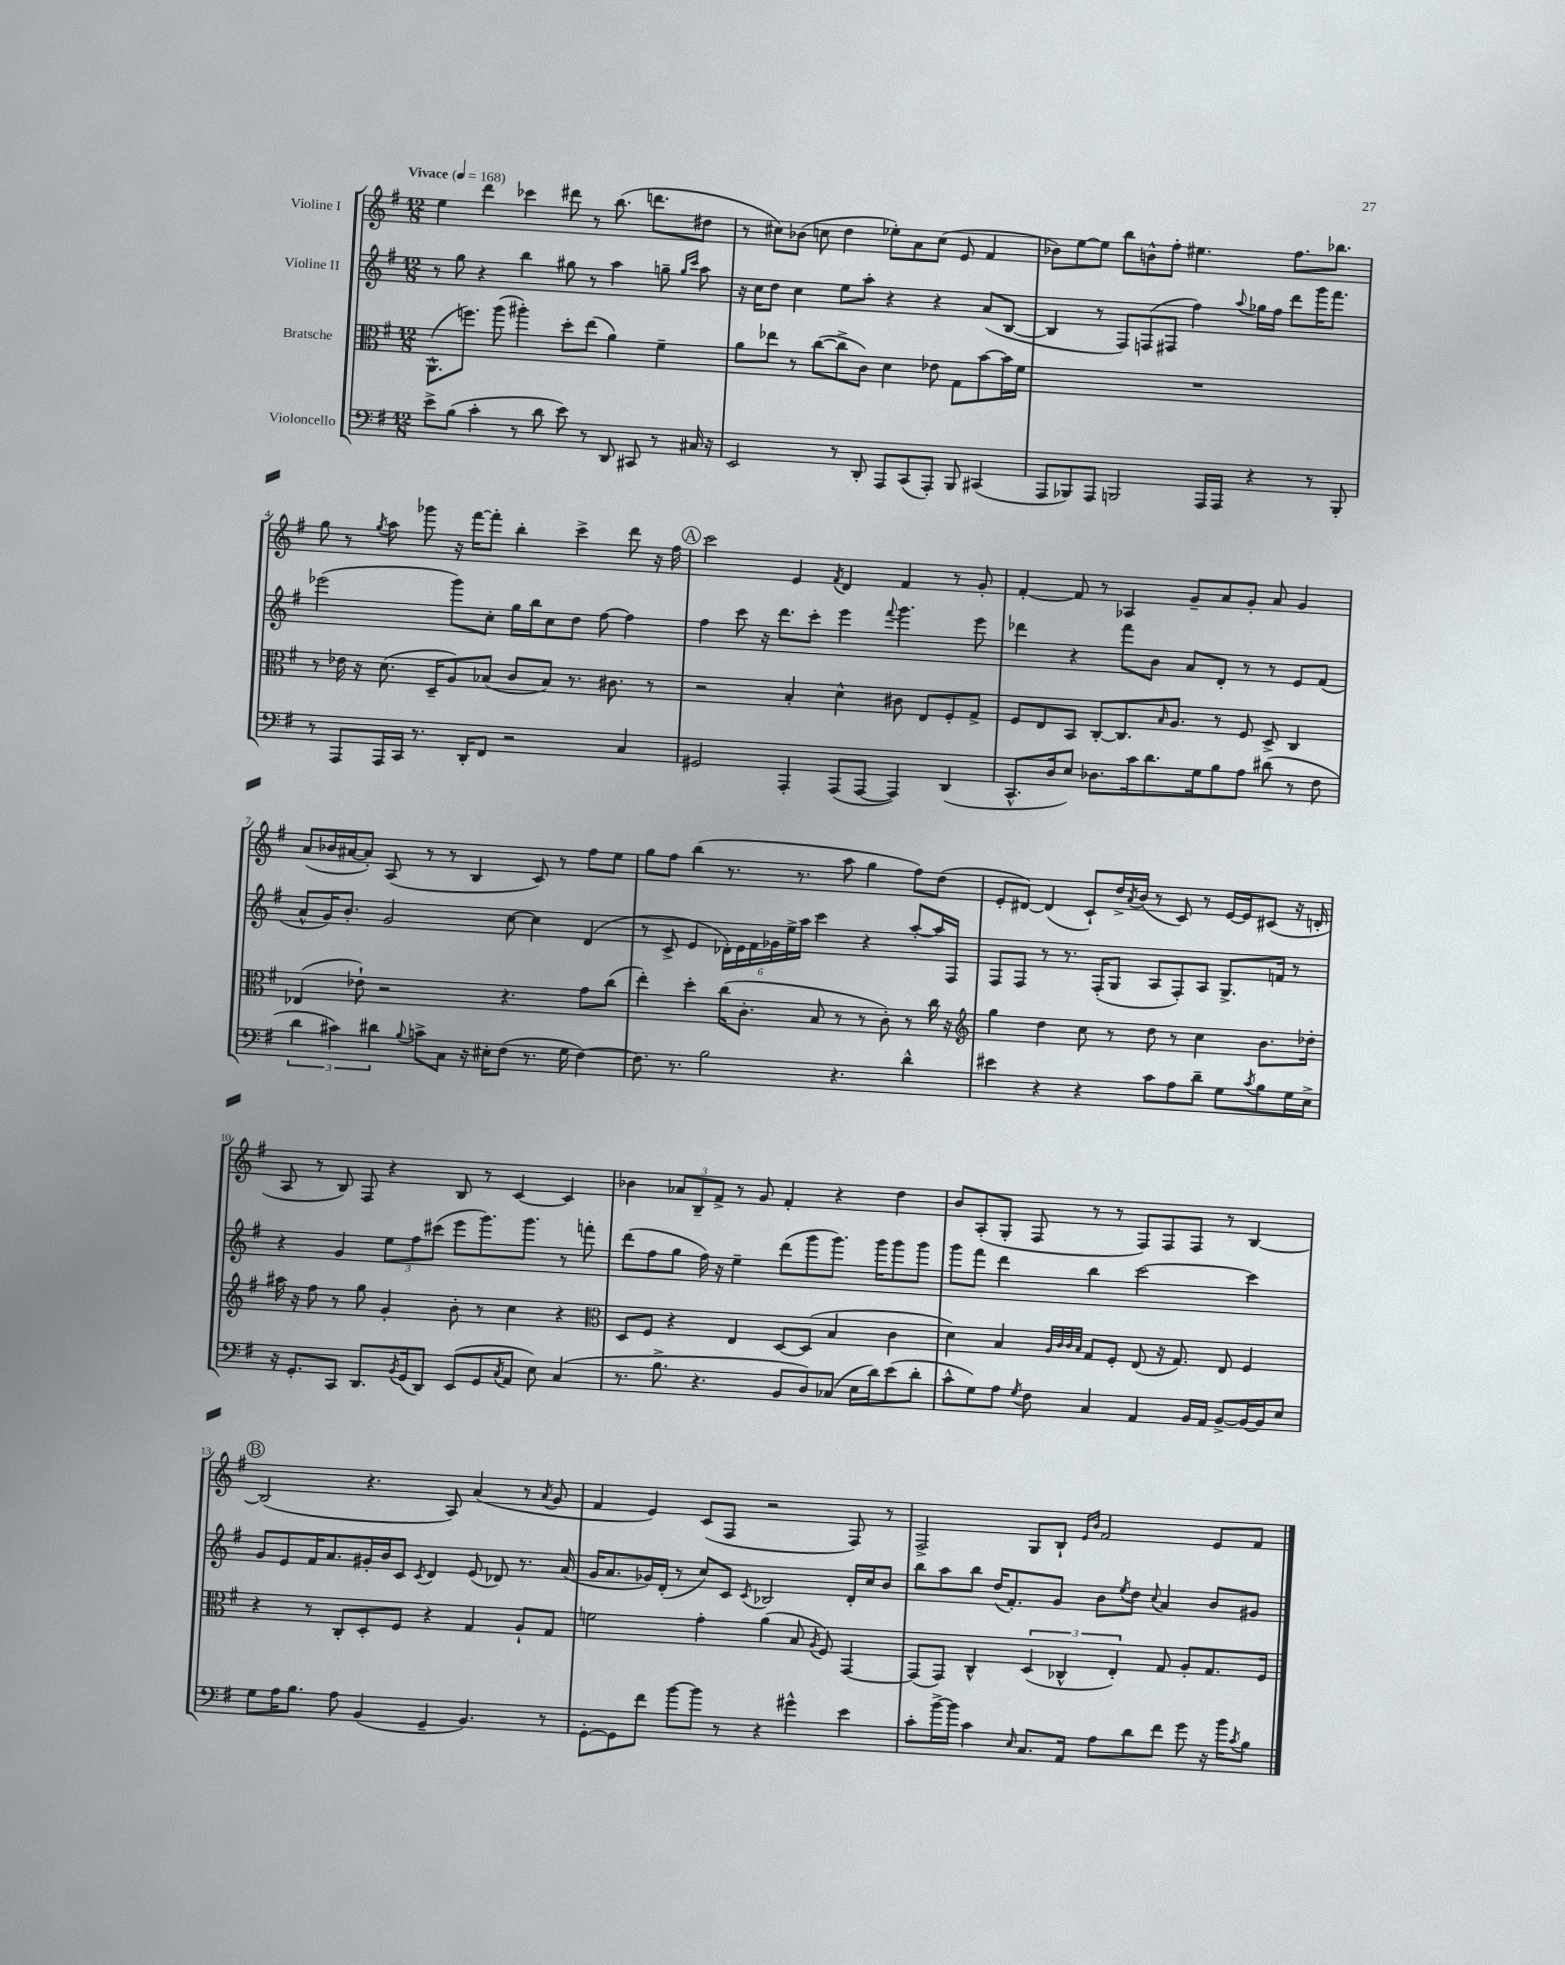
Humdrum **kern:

**kern	**kern	**kern	**kern
*staff4	*staff3	*staff2	*staff1
*clefF4	*clefC3	*clefG2	*clefG2
*k[f#]	*k[f#]	*k[f#]	*k[f#]
*M12/8	*M12/8	*M12/8	*M12/8
*MM168	*MM168	*MM168	*MM168
8e^\L	(8.AA^^\L	8r	4ee\
(8B\J	.	8gg\	.
.	8.ff\J)	.	.
4c'\	.	4r	4ddd\
.	(8aa\	.	.
8r	4aa#'\)	4bb\	4ccc-\
8d\	.	.	.
8e\)	8dd'\L	8gg#\	8ddd#\
8r	(8ee\J	8r	8r
8DD/	4a\)	4aa\	(8.bb\
8CC#/	.	.	.
.	.	.	8.ddd\L
8r	4f#~\	8gg~\	.
.	.	16qqgg/LL	.
.	.	16qqccc/JJ	.
16C#/	.	8aa\	8dd#\J
16r	.	.	.
=	=	=	=
2EE/	8a\L	16r	8r
.	.	16cc\LK	.
.	8ee-\J	8dd\J	8cc#\L)
.	8r	4cc\	(8b-\J
.	([8cc\L	.	8cc\
8r	8cc^\]	8ee\L	4dd\
8DD'/	8c\J)	8aa'\J	.
8AAA/L	4d\	4r	8ee-'\L)
(8CC/	.	.	8a\
8AAA'/J)	8e-\	4r	(8cc\J
8BBB/	8G\L	.	8e/
(4CC#/	[8b\	(8a/L	4f#/
.	16b\]L	[8B/J	.
.	16f#\JJ	.	.
=	=	=	=
8AAA/L	1.r	4B/]	8b-\L)
8BBB-/)	.	.	[8ee\
8AAA/J	.	8r	8ee\]J
2BBB/	.	8F#/L)	8bb\L
.	.	(8F/	8b^^\
.	.	8F#/J	8ff#'\J
.	.	4ff#\)	4.ee#\
16AAA/LL	.	.	.
16AAA/JJ	.	.	.
.	.	8qqaa/	.
4r	.	16gg-\LL	.
.	.	16ff#\JJ	.
.	.	8ddd\L	8.ff#\L
8r	.	16ggg\K	.
.	.	8.fff#\J	8.bb-\J
8BBB'/	.	.	.
=	=	=	=
8r	8r	(2eee-\	8gg\
8AAA/L	16e-\	.	8r
.	16r	.	.
.	.	.	8qgg/
16AAA/L	(8.d\	.	8aa\
16CC/JJ	.	.	.
8.r	.	.	8ggg-\
.	16D~/LK	.	.
.	8A/)	8ggg\L)	16r
16DD'/LK	.	.	[16fff#\LK
8FF#/J	(8B-/J	8cc'\J	8fff#'\]J
2r	8c/L	16gg\LL	4bb'\
.	.	16bb\J	.
.	8B-/J)	8cc\	.
.	8.r	8dd\J	4ccc^\
.	.	[8ff#\	.
.	8.c#\	.	.
4C/	.	4ff#\]	8ddd\
.	8r	.	16r
.	.	.	16ff#\
=	=	=	=
2GG#/	2r	4ff#\	2ccc\
.	.	8ccc\	.
.	.	16r	.
.	.	8.ddd\L	.
4AAA'/	4B'/	.	4e/
.	.	8ccc'\J	.
.	.	.	8qf#/
(8AAA/L	4d^^\	4eee\	4d/
[8AAA/J	.	.	.
.	.	8qqfff#/	.
4AAA/])	8c#\	4.ggg\	4f#/
.	8E/L	.	.
(4DD/	8F#'/	.	8r
.	8G^/J	8eee\	8g'/
=	=	=	=
8.CC^^/L	8F#/L	4ddd-\	[4f#'/
.	8E/	.	.
16D/k	.	.	.
8E/J)	8BB/J	4r	8f#/]
8.D-\L	[8C'/L	.	8r
.	8.C/]	8fff#\L	4A-/
16c\k	.	.	.
8.d\	.	8b\J	.
.	16qqB/	.	.
.	8.A/J	.	.
.	.	8a/L	8g~/L
16G\k	.	.	.
8B\	8r	8d'/J	8a/
8A\J	8F#/	8r	8g'/J
(8d#\	8D^/	8r	8a/
8r	4C/	8e/L	4g/
8F#\	.	(8f#/J	.
=	=	=	=
6d\	(4E-/	8a^^/L	(8a/L
.	.	16g/K)	16b-/L
6c#\)	.	.	.
.	.	8.b'/J	[16a#/J
.	8e-`\)	.	8a#'/]J)
6d#\	.	.	.
.	2r	2g/	(8A/
8qqB/	.	.	.
8c^\L	.	.	8r
8C\J	.	.	8r
16r	.	.	4B/
16E#'\LK	.	.	.
(8F#\J	4.r	[8cc\	.
8.r	.	4cc\]	8c/)
.	.	.	8r
16G\	.	.	.
[4F#\)	8g\L	(4d/	8ff#\L
.	(8cc\J	.	8ee\J
=	=	=	=
8.F#\]	4ee'\)	8r	8gg\L
.	.	8c^/	8ff#\J
8.r	.	.	.
.	4dd'\	4e/	(4bb\
2B\	.	.	.
.	(16cc\LK	24d-'\LL)	8.r
.	.	24e\	.
.	8.c'\J	.	.
.	.	24f#\	.
.	.	24g-\	.
.	.	24ee^\	.
.	.	.	8.r
.	.	24aa\JJ	.
.	8B/	4ccc\	.
4.r	8r	.	8aa\
.	8r	4r	4gg\
.	8c'\)	.	.
4d^^\	8r	[8aa'/L	8ff#\L)
.	16cc\	16aa/]L	(8dd\J
.	16r	16F#/JJ	.
=	=	=	=
*	*clefG2	*	*
4e#\	4gg\	8F#/L	8e'/L
.	.	8F#/J	[8d#/J)
4r	4dd\	8r	(4d#/]
.	.	8.r	.
4r	8cc\	.	8c`/L)
.	.	(16F#'/LK	.
.	8r	8G/J	16dd^/L
.	.	.	8qa/
.	.	.	(16b/JJ
8c\L	8dd\	8A/L	8r
8A\	8r	8F#'/)	8c/)
8d~\J	4cc\	8A/J	8r
8G\L	.	8.G^/L	[16e/LL
.	.	.	16e/]J
8qc/	.	.	.
8B\	8.b\L	.	(8c#/J
.	.	16f/Jk	.
16G\L	.	8r	16r
16E^\JJ	16dd-'\Jk	.	16d'/
=	=	=	=
16r	16aa#\	4r	8A/
8.GG'/L	16r	.	.
.	8ff#\	.	8r
8CC/J	8r	4g/	8B/)
8.DD/L	8gg\	.	8F#/
.	4g'/	12ee\L	4r
8qBB/	.	.	.
(16GG/k	.	.	.
.	.	12ff#\	.
8DD/J)	.	.	.
.	.	(12ccc#\J	.
(8EE/L	8b'\	8eee\L	8B/
8GG/	8r	8.ggg\)	8r
8qC/	.	.	.
8AA/J	4cc\	.	[4c/
.	.	8.ggg\J	.
8E\)	.	.	.
(4C/	4r	8r	4c/]
.	.	8fff'\	.
=	=	=	=
*	*clefC3	*	*
8.r	8D/L	(8ddd\L	4b-\
.	8F#/J	8ff#\	.
8.B^\	.	.	.
.	4r	8gg\J	12a-/L
.	.	.	12B~/
4.r	.	16ff#\)	.
.	.	.	12f#^/J
.	.	16r	.
.	4E/	4ee~\	8r
.	.	.	8g/
8BB/L	[8D/L	(8ddd\L	4f#'/
8D/)	(8D/]J	8ggg\	.
(8C-/J	4B/	8.ggg\J)	4r
16E\LL	.	.	.
16d\J)	.	16ggg\LK	.
(8e\	4c\	8ggg\	4dd\
8d'\J	.	8ggg\J	.
=	=	=	=
8c^^\L	4d\)	8ggg\L	8b/L
8G\)	.	8fff#\J	(8A'/
8A\J	4B/	4ddd\	8G'/J
8qG/	.	.	.
8F#\	.	.	8F#/
.	32qqA/LLL	.	.
.	32qqc/	.	.
.	32qqc/	.	.
.	32qqB/JJJ	.	.
4C/	8G/L	4bb\	8r
.	8F#'/J	.	8r
4AA/	(8E/	[2ccc\	8F#/L)
.	16r	.	8F#/
.	8.G/)	.	.
16BB/LL	.	.	8F#/J
16AA/JJ	.	.	.
[8BB^/L	8E/	.	8r
16BB/_L	4F#/	4ccc\]	[4B/
16BB/]J	.	.	.
8E/J	.	.	.
=	=	=	=
8G\L	4r	8g/L	(2B/]
16A\K	.	8e/	.
8.B\J	.	.	.
.	8r	16f#/K	.
.	.	8.a/	.
8A\	8C'/L	.	.
(4BB/	8D'/	16g#'/L	4.r
.	.	16b/J	.
.	8F#/J	8c/J	.
.	.	8qc/	.
4GG~/	4r	4d/	.
.	.	.	8A/)
4.BB/)	4G/	(8e/	(4a/
.	.	8d-/)	.
.	8A`/L	8.r	8r
.	.	.	8qa/
8r	8G/J	.	8g/
.	.	(16a/	.
=	=	=	=
[8GG'\L	2f\	16g/LK	4f#/
.	.	8.a/	.
8GG\]	.	.	.
8f#\J	.	16g-/L)	4e/)
.	.	(16d'/JJ	.
[8b\L	.	8r	.
8b\]J	4g'\	8cc/L)	(8c/L
8r	.	8c/J	8F#/J
.	.	8qc/	.
4r	(4a\	2B-/	2r
4g#^^\	8B/	.	.
.	8qA/	.	.
.	8F#/)	.	.
4e\	[4GG/	16d'/LL	8F#/)
.	.	16cc/J	.
.	.	8b/J	8r
=	=	=	=
8c'\L	(8GG/]L	8bb\L	2F#^/
[16b^\L	8GG/J)	8aa\	.
16b\]JJ	.	.	.
4c\	4C^^/	8bb\J	.
.	.	(16dd/LK	.
.	.	8.f#'/)	.
16qqE/	.	.	.
8.C/L	(6D/	.	8G/L
.	.	8g/J	8B`/J
.	6C-^^/	.	.
16AA/Jk	.	.	.
.	.	.	16qqe/LL
.	.	.	16qqb/JJ
8A\L	.	8b\L	2f#/
.	6E'/)	.	.
.	.	8qee/	.
8d\	.	8dd\J	.
.	.	8qqcc/	.
8f#\J	8G/	4a/	.
8g\	8A'/L	.	.
16r	8.G/	8b/L	8e/L
16b\LK	.	.	.
8qc/	.	.	.
8B\J	.	8g#/J	8f#/J
.	16F#/Jk	.	.
==	==	==	==
*-	*-	*-	*-
